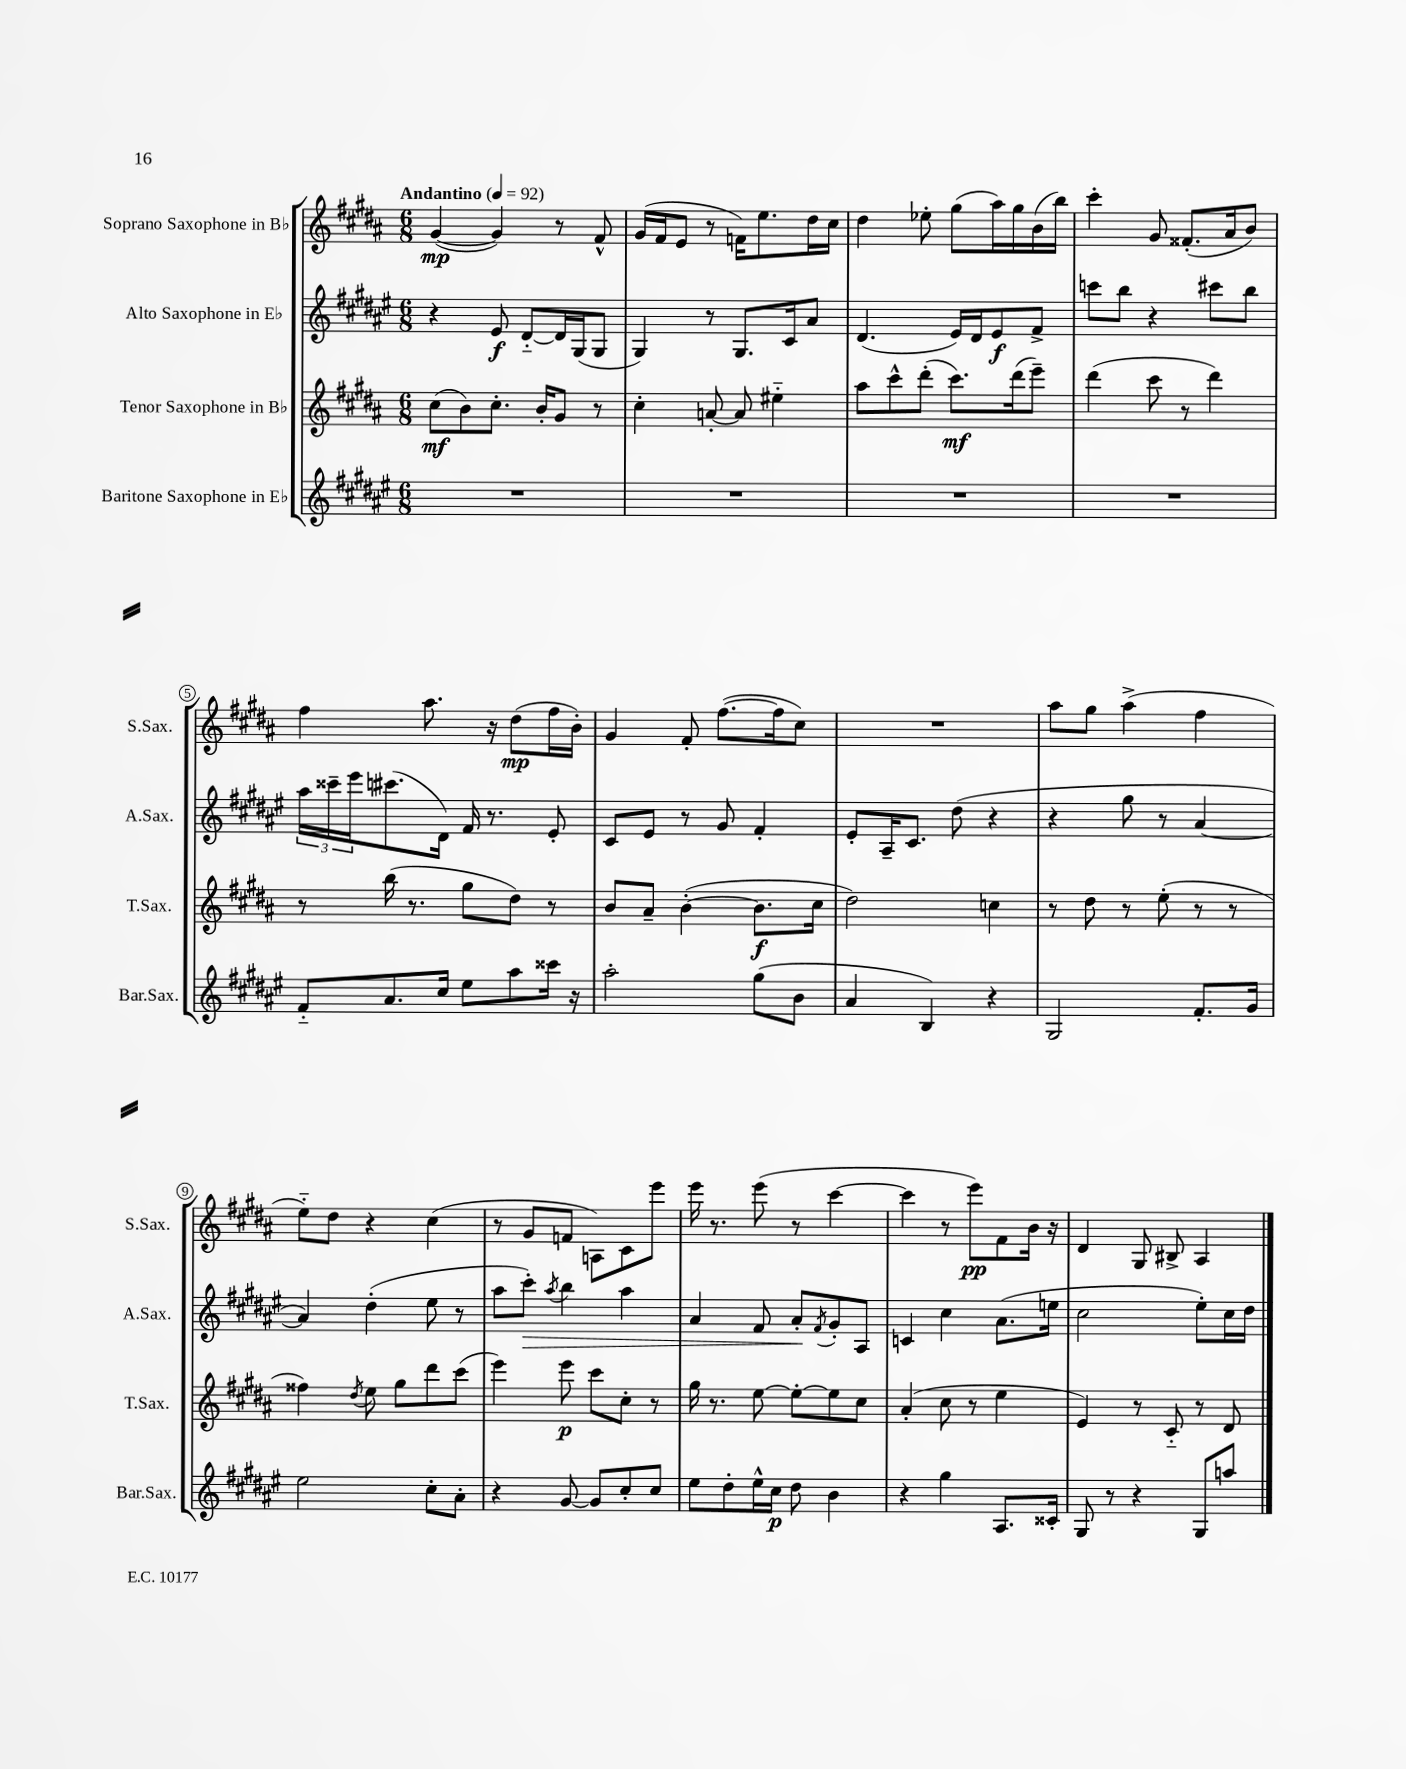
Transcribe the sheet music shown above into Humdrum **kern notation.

**kern	**kern	**kern	**kern
*staff4	*staff3	*staff2	*staff1
*clefG2	*clefG2	*clefG2	*clefG2
*k[f#c#g#d#a#e#]	*k[f#c#g#d#a#]	*k[f#c#g#d#a#e#]	*k[f#c#g#d#a#]
*M6/8	*M6/8	*M6/8	*M6/8
*MM92	*MM92	*MM92	*MM92
2.r	(8cc#	4r	([4g#
.	8b)	.	.
.	8.cc#'	8e#	4g#])
.	.	[8d#'~	.
.	16b'	.	.
.	8g#	16d#]	8r
.	.	(16G#	.
.	8r	8G#	8f#^^
=	=	=	=
2.r	4cc#'	4G#)	(16g#
.	.	.	16f#
.	.	.	8e
.	[8a'	8r	8r
.	8a]	8.G#	16f)
.	.	.	8.ee
.	4ee#'~	.	.
.	.	16c#	.
.	.	8a#	16dd#
.	.	.	16cc#
=	=	=	=
2.r	8aa#	(4.d#	4dd#
.	8ccc#^^	.	.
.	(8ddd#'	.	8ee-'
.	8.ccc#)	16e#)	(8gg#
.	.	16d#	.
.	.	8e#	16aa#)
.	(16ddd#	.	16gg#
.	8eee~)	8f#^	(16b
.	.	.	16bb)
=	=	=	=
2.r	(4ddd#	8ccc	4ccc#'
.	.	8bb	.
.	8ccc#	4r	8g#
.	8r	.	(8.f##'
.	4ddd#)	8ccc#	.
.	.	.	16a#
.	.	8bb	8b)
=	=	=	=
8f#'~	8r	24aa#	4ff#
.	.	24ccc##~	.
.	.	24eee#	.
8.a#	(16bb	(8.ccc#	.
.	8.r	.	.
.	.	.	8.aa#
16cc#	.	16d#)	.
8ee#	8gg#	16f#	.
.	.	8.r	16r
8aa#	8dd#)	.	(8dd#
16ccc##	8r	8e#'	16ff#
16r	.	.	16b')
=	=	=	=
2aa#'	8b	8c#	4g#
.	8a#~	8e#	.
.	([4b'	8r	8f#'
.	.	8g#	([8.ff#
(8gg#	8.b]	4f#'	.
.	.	.	16ff#]
8b	.	.	8cc#)
.	16cc#	.	.
=	=	=	=
4a#	2dd#)	8e#'	2.r
.	.	16A#~	.
.	.	8.c#	.
4B)	.	.	.
.	.	(8dd#	.
4r	4cc	4r	.
=	=	=	=
2G#	8r	4r	8aa#
.	8dd#	.	8gg#
.	8r	8gg#	(4aa#^
.	(8ee'	8r	.
8.f#'	8r	[4a#	4ff#
.	8r	.	.
16g#	.	.	.
=	=	=	=
2ee#	4ff##)	4a#])	8ee'~)
.	.	.	8dd#
.	8qdd#	.	.
.	8ee	(4dd#'	4r
.	8gg#	.	.
8cc#'	8ddd#	8ee#	(4cc#
8a#'	(8ccc#	8r	.
=	=	=	=
4r	4eee)	8aa#	8r
.	.	8ccc#')	8g#
.	.	8qaa#	.
[8g#	8eee	4bb	8f
8g#]	8ccc#	.	8A)
8cc#'	8cc#'	4aa#	8c#
8cc#	8r	.	8eee
=	=	=	=
8ee#	16gg#	4a#	16eee
.	8.r	.	8.r
8dd#'	.	.	.
16ee#^^	[8ee	8f#	(8eee
16cc#	.	.	.
8dd#	8ee'_	8a#'	8r
.	.	8qf#	.
4b	8ee]	8g#'	[4ccc#
.	8cc#	8A#	.
=	=	=	=
4r	(4a#'	4c	4ccc#]
4gg#	8cc#	4cc#	8r
.	8r	.	8eee)
8.A#	4ee	(8.a#	8f#
.	.	.	16b
16c##'	.	16ee	16r
=	=	=	=
8G#	4e)	2cc#	4d#
8r	.	.	.
4r	8r	.	8G#
.	8c#'~	.	8B#^
8G#	8r	8ee#')	4A#
8aa	8d#	16cc#	.
.	.	16dd#	.
==	==	==	==
*-	*-	*-	*-
